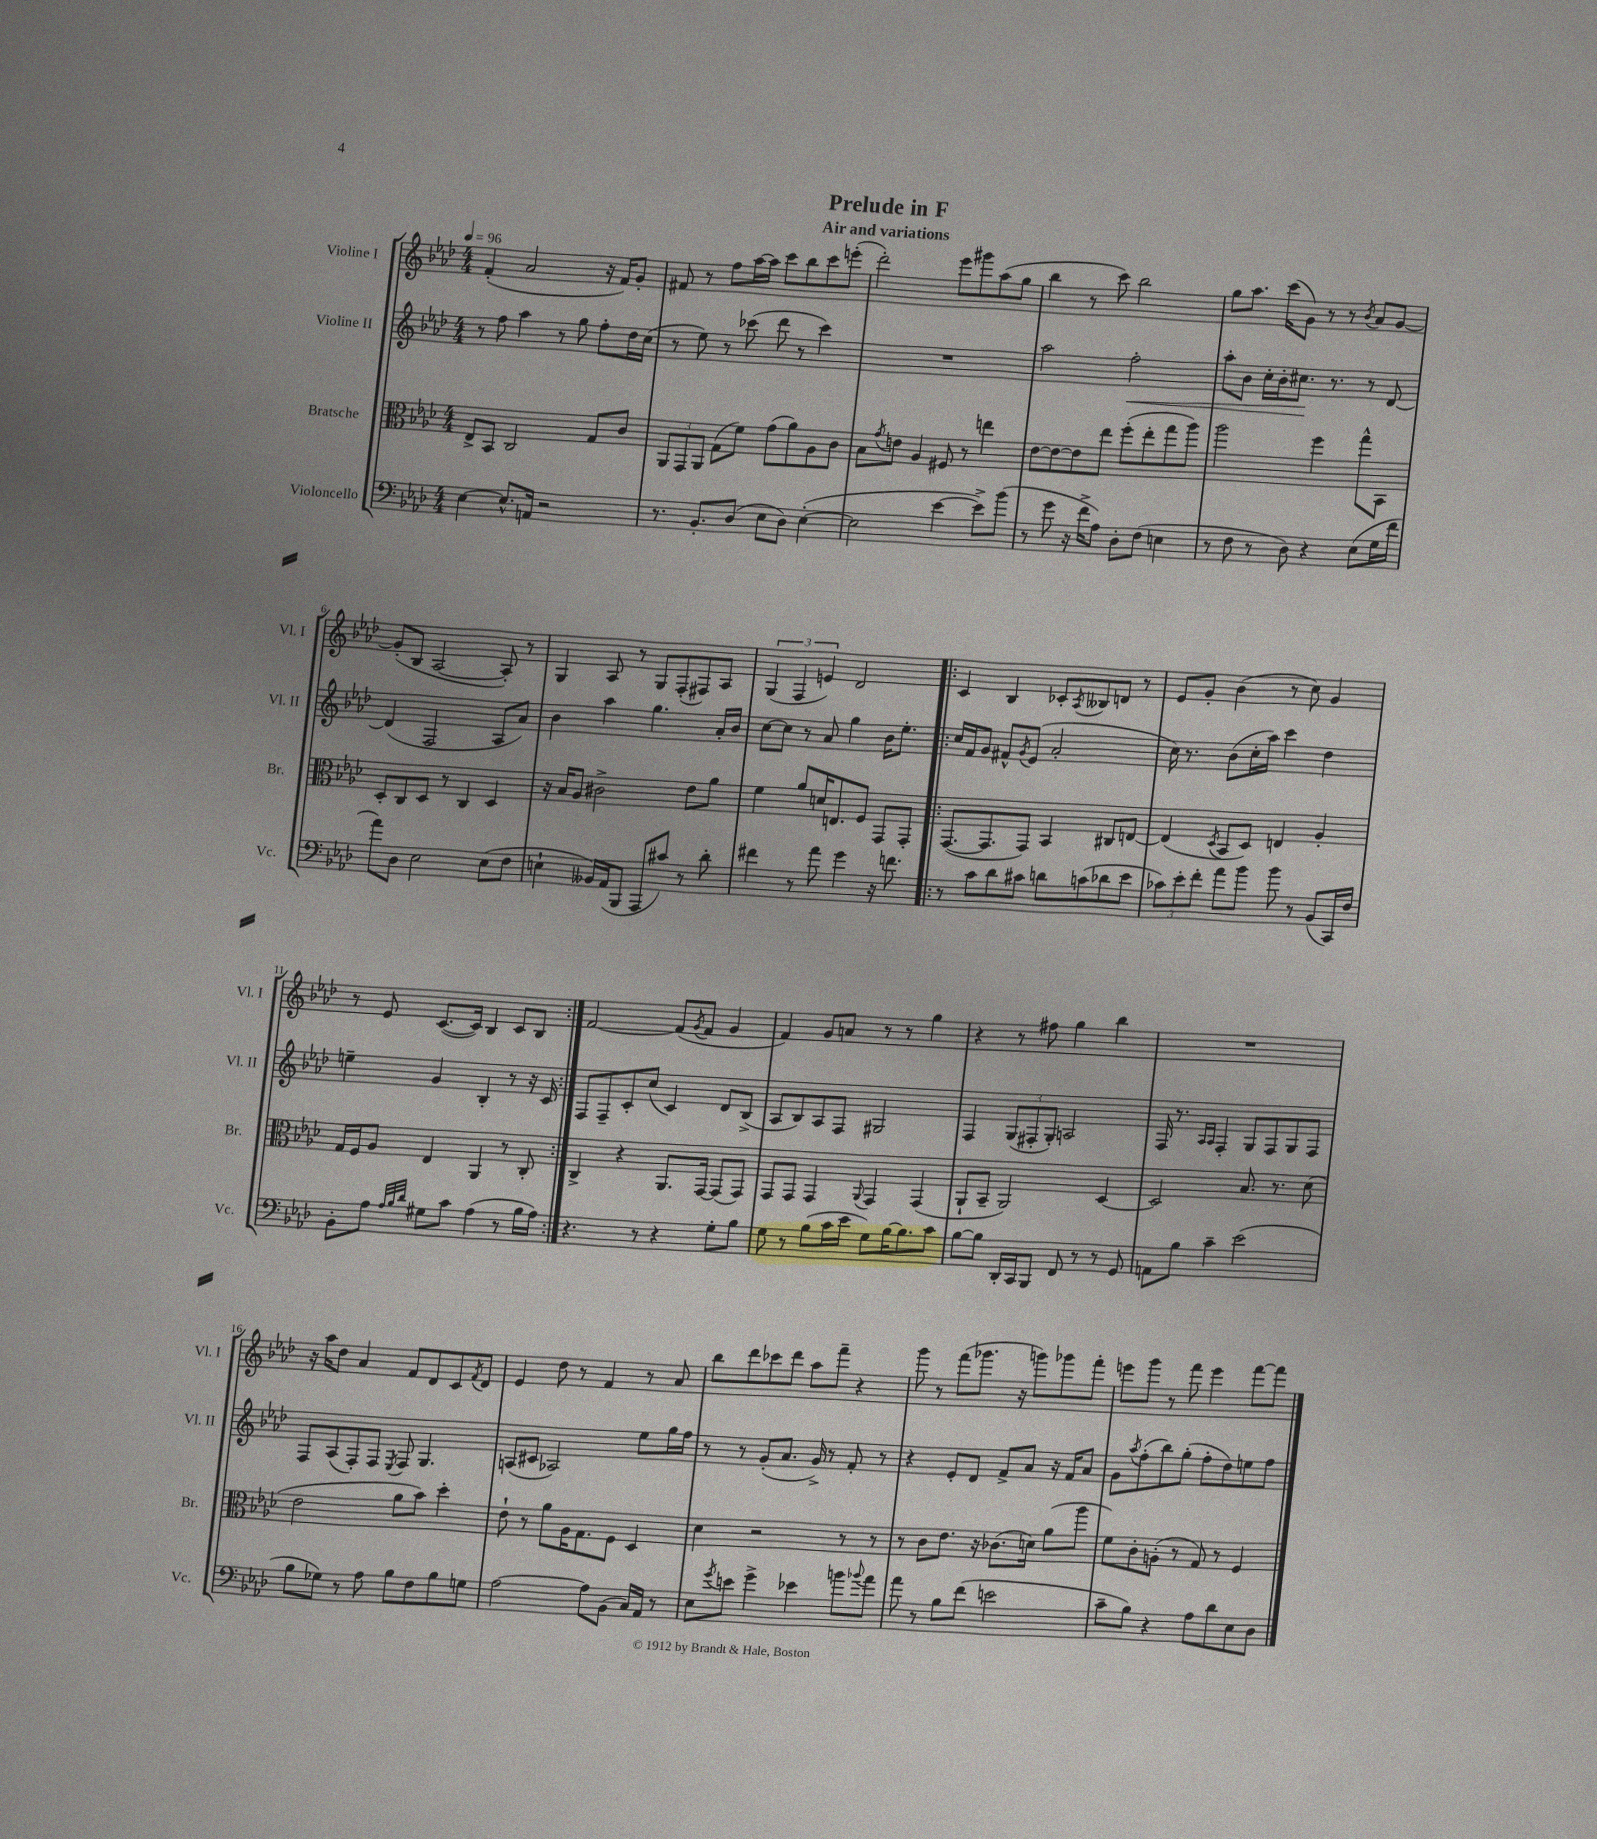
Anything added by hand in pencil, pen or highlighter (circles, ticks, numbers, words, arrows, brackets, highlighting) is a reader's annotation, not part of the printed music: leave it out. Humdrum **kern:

**kern	**kern	**kern	**kern
*staff4	*staff3	*staff2	*staff1
*clefF4	*clefC3	*clefG2	*clefG2
*k[b-e-a-d-]	*k[b-e-a-d-]	*k[b-e-a-d-]	*k[b-e-a-d-]
*M4/4	*M4/4	*M4/4	*M4/4
*MM96	*MM96	*MM96	*MM96
[4E-	8E-^	8r	(4f'
.	8BB-	8ff	.
8.E-^^]	2C	4aa-	2a-
16AA	.	.	.
2r	.	8r	.
.	.	8gg	.
.	8G	8ff'	16r
.	.	.	16f)
.	8c	16dd-	8g'
.	.	(16cc	.
=	=	=	=
8.r	12AA-	8r	8f#
.	12GG	.	.
.	.	8ee-)	8r
.	12AA-	.	.
8.BB-'	.	.	.
.	(8G	8r	8ff
(8D-	8f)	(8ccc-	[16aa-
.	.	.	16aa-]
8E-	(8g	8ddd-	8ccc
8D-)	8a-)	8r	8bb-
([4E-'	8A-	4ccc-)	8ccc
.	8c	.	(8eee'
=	=	=	=
2E-]	8B-	1r	2ddd-')
.	8qg	.	.
.	8e	.	.
.	4A-	.	.
[4e-	8F#	.	8eee-
.	8r	.	8ggg#
8e-^])	4ee	.	(8aa-
(8b-	.	.	8gg
=	=	=	=
8r	[8e-	2aa-	4bb-
8g	8e-_	.	.
16r	8e-]	.	8r
16f^	.	.	.
8A-)	8ee-	.	8ccc)
8D-'	(8ff'	2ff'	2bb-
(8F	8ee-'	.	.
4E	8gg	.	.
.	8aa-)	.	.
=	=	=	=
8r	2aa-	8aa-'	8gg
8F	.	8b-	8.aa-
8r	.	16cc'	.
.	.	16b-'	(16ccc
8D-)	.	8.cc#	8g)
4r	4ff	.	8r
.	.	8.r	.
.	.	.	8r
.	.	.	8qb-
(8E-	8gg^^	8r	8a-
16G	8BB-	[8d-	[8g
16f	.	.	.
=	=	=	=
8a-)	8D-'	(4d-]	(8g']
8D-	8C	.	8B-
2E-	8D-	2F	[2A-
.	8r	.	.
.	4C	.	.
(8E-	4D-	8A-	8A-'])
8F	.	8a-)	8r
=	=	=	=
4E`	16r	4b-	4G
.	16B-	.	.
.	8A-	.	.
16BB--)	2c#^	4aa-	8A-
(16AA-	.	.	.
8BBB-	.	.	8r
8AAA-	.	4.gg	8G
8c#)	.	.	(8F'
8r	8e-	.	8F#)
8d-'	8a-	16a-'	8A-
.	.	16b-	.
=	=	=	=
4f#	4f	[8cc	(6G
.	.	8cc]	.
.	.	.	6F
8r	8a-	8r	.
.	.	.	6e)
8a-	16d	8a-	.
.	8.E	.	.
4g	.	4gg	2d-
.	8F	.	.
16r	8GG	16b-	.
8.f	.	8.ee-'	.
.	8GG'	.	.
=!|:	=!|:	=!|:	=!|:
8r	([8.GG	16cc	4c
.	.	16f	.
8c	.	8g	.
.	8.GG]	.	.
8d-	.	8f#^^	4B-
.	.	8qg	.
8c#	8GG)	(8e-	.
8d	4BB-	2a-'	8c-'
.	.	.	8qA-
(8c	.	.	8B--
8d-	8C#	.	8d
8e-	[8E	.	8r
=	=	=	=
12c-)	(4E]	16cc)	8e-
.	.	8.r	.
12e-'	.	.	.
.	.	.	8g'
12f'	.	.	.
.	8qD-	.	.
8a-	8BB-	(8b-	(4b-
8b-	8D-)	16cc'	.
.	.	16aa-)	.
8b-	4E	4ccc	8r
8r	.	.	8cc)
(8BB-	4A-'	4dd-	4g
16CC)	.	.	.
16F	.	.	.
=	=	=	=
8BB-'	16G	4ee~	8r
.	16F	.	.
8A-	8A-	.	8e-
32qqA-	.	.	.
32qqB-	.	.	.
32qqd-	.	.	.
8G#	4E-	4g	([8.c
8c	.	.	.
.	.	.	16c])
(4A-	4AA-	4B-'	4B-
8r	8r	8r	8c
16B-	8C'	16r	8B-
16A-)	.	16c	.
=:|!	=:|!	=:|!	=:|!
4.r	4C^	8F	[2f
.	.	8F~	.
.	4r	8c'	.
8r	.	(8cc	.
4r	8.AA-	4c)	(8f]
.	.	.	8qg
.	.	.	8f
.	[16GG	.	.
8G'	(8GG]	8d-	4g
8B-	8GG)	(8B-^	.
=	=	=	=
8G	8GG	8A-	4f)
8r	8GG	8B-)	.
(8B-	4GG	8A-	8g
16c	.	8F	8a
16e-	.	.	.
.	8qqAA-	.	.
8G)	4GG	2G#	8r
[16B-	.	.	8r
8.B-]	.	.	.
.	(4GG	.	4gg
8c	.	.	.
=	=	=	=
[8B-	8AA-`	4F	4r
8B-]	8BB-~	.	.
16DD-'	2AA-)	(12G	8r
16CC	.	.	.
.	.	12F#'	.
8BBB-	.	.	8ff#
.	.	12G')	.
8FF	.	2A	4gg
8r	.	.	.
8r	[4D-	.	4bb-
8GG	.	.	.
=	=	=	=
8AA	2D-]	16F	1r
.	.	8.r	.
8B-	.	.	.
.	.	16qqA-	.
.	.	16qqA-	.
4c~	.	4F'	.
(2e-	8.B-	8G	.
.	.	8F	.
.	8.r	.	.
.	.	8G	.
.	(8d-	8F	.
=	=	=	=
8B-	2e-	8F	16r
.	.	.	16aa-
8G-)	.	(8A-	8dd-
8r	.	8F')	4a-
8A-	.	8F	.
.	.	8qE-	.
8B-	8a-	8F	8f
8F	8b-)	4.G	8d-
8B-	4dd-'	.	8c
.	.	.	8qf
8G	.	.	8d-
=	=	=	=
[2A-	8e-`	(8A	4e-
.	8r	8c#	.
.	8a-	2A-)	8dd-
.	16A-	.	8r
.	8.G	.	.
8A-]	.	.	4f
(8BB-	8F	.	.
16C)	4D-	8ee-	8r
16AA-	.	.	.
8r	.	16gg	8a-
.	.	16ff	.
=	=	=	=
8E-	4d-	8r	8bb-
8qg	.	.	.
8e	.	8r	8ddd-
4g^	2r	(8g'	8ccc-
.	.	8.a-	8ddd-
4e-	.	.	8aa-
.	.	16g^)	.
.	.	8r	8fff~
8b	8r	8f'	4r
8qqb-	.	.	.
8a-	8r	8r	.
=	=	=	=
8a-	8r	4r	8ggg
8r	8c	.	8r
8B-	8.e-	8e-'	(8fff
(8f	.	8d-	8.ggg-
.	16r	.	.
2e	(8.c-	8f^	.
.	.	.	16r
.	.	8a-	8ggg)
.	16d)	.	.
.	(8a-	16r	8ggg-
.	.	16f	.
.	8aa-	8a-	8fff'
=	=	=	=
8c~	8f)	8g	8eee
.	.	8qaa-	.
8B-)	8c'	(8ff'	8ggg
4r	(8A'	8bb-)	8r
.	8r	(8gg'	8fff
8A-	8G)	8ff'	4eee
8d-	8r	8dd-)	.
8E-	4F	8ee	[8fff
8D-	.	8ff	8fff]
==	==	==	==
*-	*-	*-	*-
